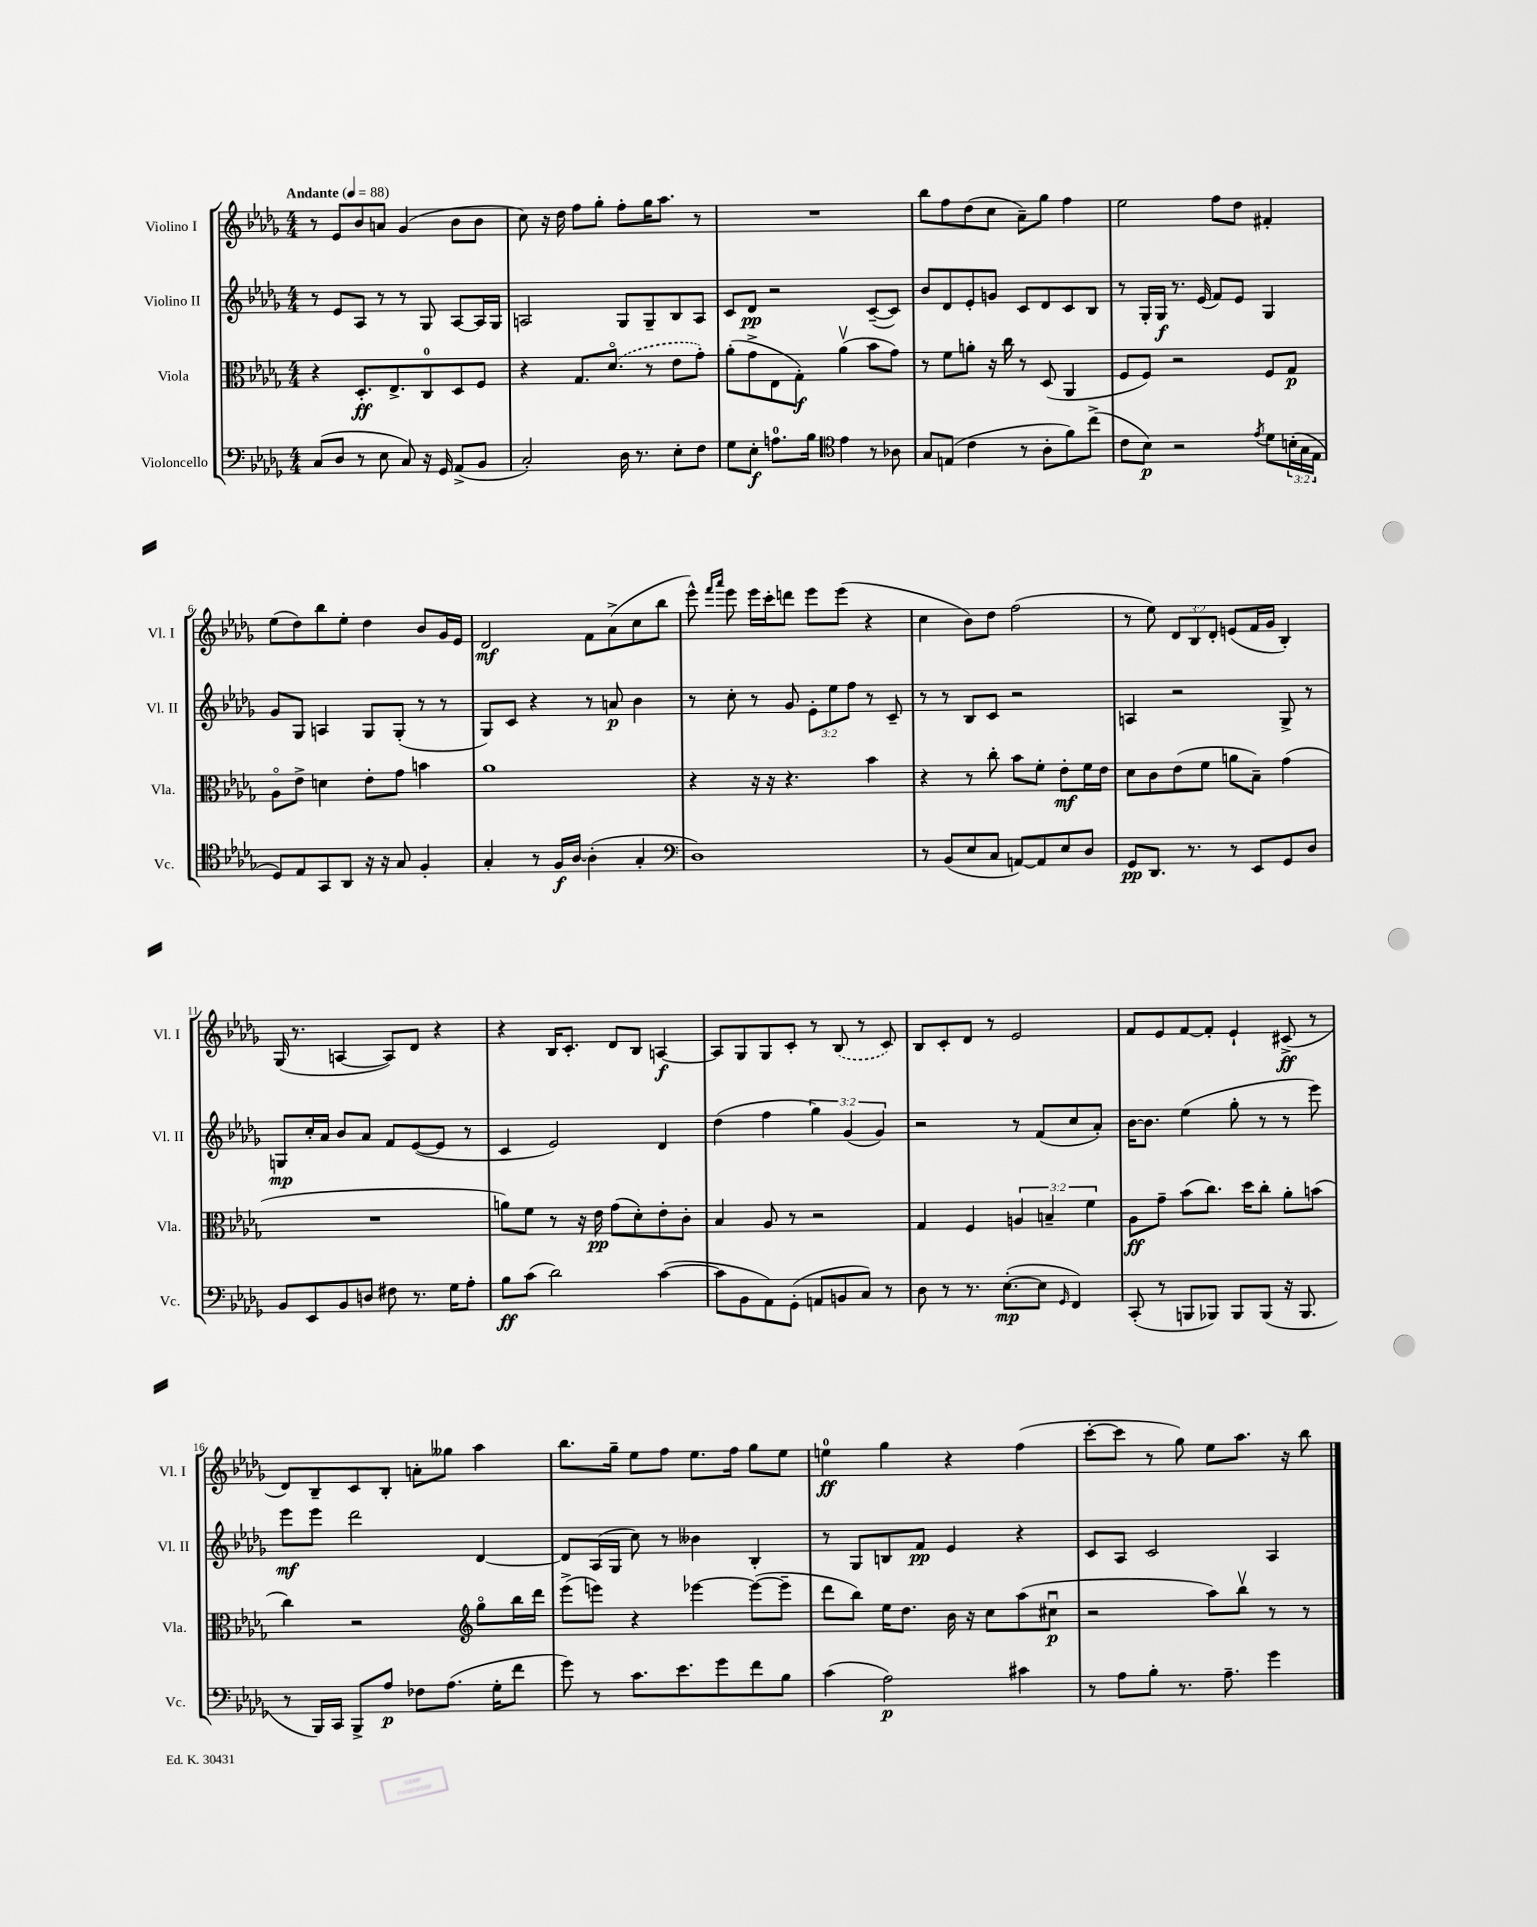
<<
\new StaffGroup <<
\new Staff = "s0" \with { instrumentName = "Violino I" shortInstrumentName = "Vl. I" } {
    \clef treble \key des \major \numericTimeSignature \time 4/4 \override Staff.TupletNumber.text = #tuplet-number::calc-fraction-text \tempo "Andante" 4 = 88
    r8 ees'8 bes'8 a'8 ges'4( bes'8 bes'8 |
    c''8) r16 des''16 f''8 ges''8-. f''8-. ges''16 aes''8. r8 |
    R1 |
    bes''8 f''8 des''8( c''8 aes'8--) ges''8 f''4 |
    ees''2 f''8 des''8 fis'4-. |
    ees''8( des''8) bes''8 ees''8-. des''4 bes'8 ges'16 ees'16 |
    des'2\mf f'8 aes'8->( c''8 bes''8 |
    ees'''8-^) \grace { f'''16 aes'''16 } ees'''8 ees'''16 c'''16-. d'''8 ees'''8 ees'''8( r4 |
    c''4 bes'8) des''8 f''2( |
    r8 ees''8) \tuplet 3/2 { des'8 bes8 des'8-. } e'8( f'16 ges'16 bes4-.) |
    ges16( r8. a4~ a8) des'8 r4 |
    r4 bes16 c'8.-. des'8 bes8 a4~\f |
    a8 ges8 ges8 c'8-. r8 \once \slurDashed bes8( r8 c'8) |
    bes8 c'8-. des'8 r8 ees'2 |
    f'8 ees'8 f'8~ f'8-. ees'4-! cis'8->\ff( r8 |
    des'8) bes8-- c'8 bes8-. a'8-. geses''8 aes''4 |
    bes''8. ges''16-- ees''8 f''8 ees''8. f''16 ges''8 ees''8 |
    e''4-0\ff ges''4 r4 f''4( |
    c'''8~-. c'''8 r8 ges''8) ees''8 aes''8. r16 bes''8 \bar "|." |
}
\new Staff = "s1" \with { instrumentName = "Violino II" shortInstrumentName = "Vl. II" } {
    \clef treble \key des \major \numericTimeSignature \time 4/4 \override Staff.TupletNumber.text = #tuplet-number::calc-fraction-text
    r8 ees'8 aes8 r8 r8 ges8 aes8~ aes16 ges16 |
    a2 ges8 ges8-- bes8 a8 |
    c'8 des'8\pp r2 c'8~--( c'8) |
    bes'8 des'8 ees'8-. g'8 c'8 des'8 c'8 bes8 |
    r8 ges16-. ges16\f r8. ees'16( f'8) ees'8 ges4 |
    ges'8 ges8 a4 ges8 ges8-.( r8 r8 |
    ges8) c'8 r4 r8 a'8\p bes'4 |
    r8 c''8-. r8 ges'8 \tuplet 3/2 { ees'8-. ees''8 f''8 } r8 c'8-- |
    r8 r8 bes8 c'8 r2 |
    a4 r2 ges8-> r8 |
    g8\mp c''16-. aes'16 bes'8 aes'8 f'8 ees'8~( ees'8 r8 |
    c'4 ees'2) des'4 |
    des''4( f''4 \tuplet 3/2 { ges''4) ges'4( ges'4) } |
    r2 r8 f'8( c''8 aes'8-.) |
    bes'16~ bes'8. ees''4( ges''8-. r8 r8 ees'''8) |
    ees'''8\mf ees'''8 des'''2 des'4~ |
    des'8 aes16( ges16 c''8) r8 beses'4 bes4-. |
    r8 ges8 b8 f'8\pp ees'4 r4 |
    c'8 aes8 c'2 aes4 \bar "|." |
}
\new Staff = "s2" \with { instrumentName = "Viola" shortInstrumentName = "Vla." } {
    \clef alto \key des \major \numericTimeSignature \time 4/4 \override Staff.TupletNumber.text = #tuplet-number::calc-fraction-text
    r4 des8.-.\ff ees8.-> c8-0 des8 f8 |
    r4 ges8. \once \slurDashed des'8.\flageolet( r8 ees'8 ges'8-.) |
    aes'8-.( ges'8-> ees8 ges8-.\f) aes'4\upbow( bes'8 ges'8) |
    r8 f'8 a'8-. r16 c''16 r8 des8( aes,4 |
    f8 f8) r2 f8 ges8\p |
    aes8\flageolet ees'8-> d'4 ees'8-. ges'8 b'4 |
    aes'1 |
    r4 r16 r16 r4. bes'4 |
    r4 r8 c''8-. bes'8 f'8-. ees'8-.\mf f'16 ees'16 |
    des'8 c'8 ees'8( f'8 a'8 bes8--) ges'4( |
    R1 |
    a'8) f'8 r8 r16 ees'16\pp ges'8( des'8-.) ees'8-. c'8-. |
    bes4 aes8 r8 r2 |
    ges4 f4 \tuplet 3/2 { a4 b4-- f'4 } |
    aes8\ff ges'8-- bes'8( c''8.) des''16 c''8-. aes'8-. b'8( |
    c''4) r2 \clef treble ges''8\flageolet bes''16 des'''16 |
    ees'''8->( e'''8) r4 ees'''4~ ees'''8~( ees'''8-- |
    des'''8 bes''8) ees''16 des''8. bes'16 r16 c''8 aes''8( cis''8\downbow\p |
    r2 aes''8) bes''8\upbow r8 r8 \bar "|." |
}
\new Staff = "s3" \with { instrumentName = "Violoncello" shortInstrumentName = "Vc." } {
    \clef bass \key des \major \numericTimeSignature \time 4/4 \override Staff.TupletNumber.text = #tuplet-number::calc-fraction-text
    c8( des8 r8 ees8 c8) r16 ges,16 aes,8->( bes,8 |
    c2-.) des16 r8. ees8-. f8 |
    ges8 ees8-.\f a8.-0 bes16 \clef tenor ees'4 r8 aes8 |
    ges8 e8( c'4 r8 aes8-. f'8) c''8->( |
    c'8 bes8\p) r2 \acciaccatura { ees'8 } des'8 \tuplet 3/2 { b16-.( ges16 ees16 } |
    des8) ees8 ges,8 aes,8 r16 r16 ges8 f4-. |
    ges4-. r8 f16\f aes16~ aes4-.( ges4-. |
    \clef bass des1) |
    r8 bes,8( ees8 c8 a,8~) a,8 ees8 des8 |
    ges,8\pp des,8. r8. r8 ees,8 ges,8 des8 |
    bes,8 ees,8 bes,8 d8 fis8 r8. ges16 aes8-. |
    bes8\ff c'8( des'2) c'4~( |
    c'8 bes,8 aes,8) ges,8-.( a,8 b,8 c8) r8 |
    des8 r8 r8. ees8.~-.\mp( ees8 \grace { ges,16 } f,4) |
    c,8-.( r8 b,,8 bes,,8) bes,,8 bes,,8( r16 bes,,8. |
    r8 bes,,16) c,16 bes,,8-> aes8\p fes8 aes8.( ges16-. f'8 |
    ges'8) r8 c'8. ees'8. ges'8 f'8 bes8 |
    c'4( aes2\p) cis'4 |
    r8 aes8 bes8-. r8. aes8.-- ges'4 \bar "|." |
}
>>
>>
